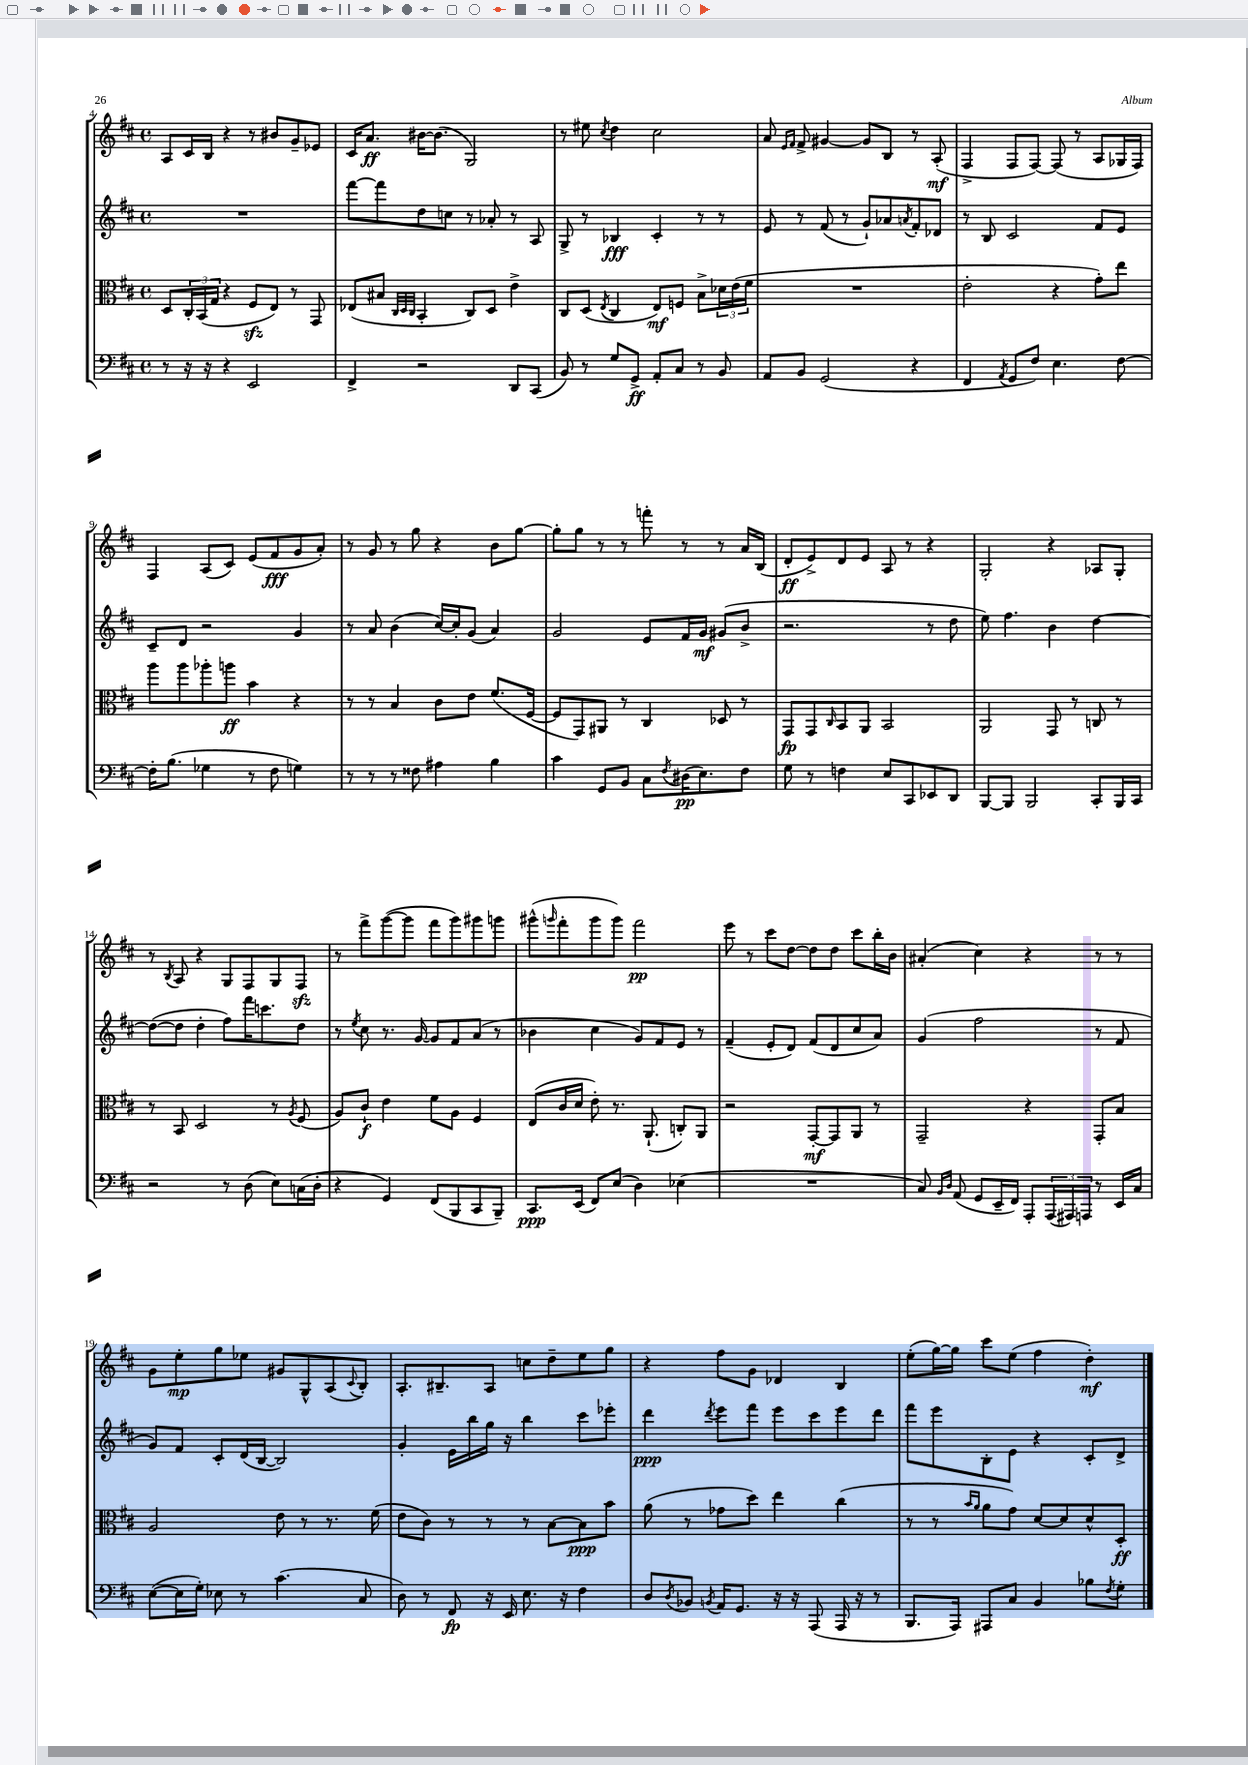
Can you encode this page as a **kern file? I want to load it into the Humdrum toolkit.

**kern	**dynam	**kern	**dynam	**kern	**dynam	**kern	**dynam
*part4	*part4	*part3	*part3	*part2	*part2	*part1	*part1
*staff4	*staff4	*staff3	*staff3	*staff2	*staff2	*staff1	*staff1
*clefF4	*	*clefC3	*	*clefG2	*	*clefG2	*
*k[f#c#]	*	*k[f#c#]	*	*k[f#c#]	*	*k[f#c#]	*
*M4/4	*	*M4/4	*	*M4/4	*	*M4/4	*
*met(c)	*	*met(c)	*	*met(c)	*	*met(c)	*
=4	=4	=4	=4	=4	=4	=4	=4
8r	.	8D/L	.	1r	.	8A/L	.
16r	.	24C#'/L	.	.	.	16c#/L	.
.	.	(24BB/	.	.	.	.	.
16r	.	.	.	.	.	16B/JJ	.
.	.	24G/JJ	.	.	.	.	.
4r	.	4r	.	.	.	4r	.
2EE/	.	8F#zz/L	.	.	.	8r	.
.	.	8E/J)	.	.	.	8b#X/L	.
.	.	8r	.	.	.	8g~/	.
.	.	8GG/	.	.	.	8e-X/J	.
=5	=5	=5	=5	=5	=5	=5	=5
4FF#^/	.	(8E-X/L	.	[8fff#\L	.	16c#/KL	.
.	.	.	.	.	.	8.a/J	ff
.	.	8B#X/J	.	8fff#\]	.	.	.
.	.	32qqC#/LLL	.	.	.	.	.
.	.	32qqD/	.	.	.	.	.
.	.	32qqC#/JJJ	.	.	.	.	.
2r	.	4BB'/	.	8dd\	.	[16b#X\KL	.
.	.	.	.	.	.	(8.b#\J]	.
.	.	.	.	8ccn\J	.	.	.
.	.	8C#/L)	.	8r	.	2G/)	.
.	.	8D/J	.	8a-X'/	.	.	.
8DD/L	.	4e^\	.	8r	.	.	.
(8CC#/J	.	.	.	8A/	.	.	.
=6	=6	=6	=6	=6	=6	=6	=6
8BB/)	.	8C#/L	.	8G^/	.	8r	.
8r	.	(8D/J	.	8r	.	8ee#X\	.
.	.	8qE/	.	.	.	8qcc#/	.
8G/L	.	4C#/	.	4B-X/	fff	4dd\	.
8GG^/J	ff	.	.	.	.	.	.
8AA'/L	.	8E/L)	mf	4c#'/	.	2cc#\	.
8C#/J	.	8Fn/J	.	.	.	.	.
8r	.	8B^\L	.	8r	.	.	.
8BB/	.	24d-X\L	.	8r	.	.	.
.	.	(24e\	.	.	.	.	.
.	.	24f#\JJ	.	.	.	.	.
=7	=7	=7	=7	=7	=7	=7	=7
8AA/L	.	1r	.	8e/	.	8a/	.
.	.	.	.	.	.	16qqe/LL	.
.	.	.	.	.	.	16qqf#/JJ	.
8BB/J	.	.	.	8r	.	8f#^/	.
(2GG/	.	.	.	(8f#/	.	[4g#X/	.
.	.	.	.	8r	.	.	.
.	.	.	.	8g`/L)	.	8g#/L]	.
.	.	.	.	8a-X/	.	8B/J	.
.	.	.	.	8qan/	.	.	.
4r	.	.	.	8f#'/	.	8r	.
.	.	.	.	8d-X/J	.	(8A'/	mf
=8	=8	=8	=8	=8	=8	=8	=8
4FF#/	.	2e'\	.	8r	.	4F#^/	.
.	.	.	.	8B/	.	.	.
8qAA/	.	.	.	.	.	.	.
8GG/L	.	.	.	2c#/	.	8F#/L	.
8F#/J)	.	.	.	.	.	[8F#/J)	.
4.E\	.	4r	.	.	.	(8F#/]	.
.	.	.	.	.	.	8r	.
.	.	8g'\L)	.	8f#/L	.	8A/L	.
[8F#\	.	8ee\J	.	8e/J	.	16G-X/L	.
.	.	.	.	.	.	16F#/JJ)	.
!!LO:LB:g=z
=9	=9	=9	=9	=9	=9	=9	=9
16F#'\KL]	.	8aa\L	.	8c#~/L	.	4F#/	.
(8.B\J	.	.	.	.	.	.	.
.	.	8aa\	.	8d/J	.	.	.
4G-X\	.	8aa-X'\	.	2r	.	(8A/L	.
.	.	8aan\J	ff	.	.	8c#/J)	.
8r	.	4b\	.	.	.	(8e/L	.
8F#\	.	.	.	.	.	8f#/	fff
4Gn\)	.	4r	.	4g/	.	8g/	.
.	.	.	.	.	.	8a'/J)	.
=10	=10	=10	=10	=10	=10	=10	=10
8r	.	8r	.	8r	.	8r	.
8r	.	8r	.	8a/	.	8g/	.
8r	.	4B/	.	(4b\	.	8r	.
8F##X\	.	.	.	.	.	8gg\	.
4A#X\	.	8c#\L	.	[16cc#/LL)	.	4r	.
.	.	.	.	16cc#'/J]	.	.	.
.	.	8e\J	.	(8g/J	.	.	.
4B\	.	(8.f#/L	.	4a/)	.	8b\L	.
.	.	.	.	.	.	[8gg\J	.
.	.	[16F#/Jk	.	.	.	.	.
=11	=11	=11	=11	=11	=11	=11	=11
4c#\	.	8F#/L]	.	2g/	.	8gg'\L]	.
.	.	8GG/)	.	.	.	8gg\J	.
8GG/L	.	8AA#X/J	.	.	.	8r	.
8BB/J	.	8r	.	.	.	8r	.
8C#\L	.	4C#/	.	8e/L	.	8fffn'\	.
8qF#/	.	.	.	.	.	.	.
(16D#X\K	pp	.	.	16f#/L	.	8r	.
8.E\)	.	.	.	16g/JJ	mf	.	.
.	.	8D-X/	.	(8g#X/L	.	8r	.
8F#\J	.	8r	.	8b^/J	.	16a/LL	.
.	.	.	.	.	.	(16B/JJ	.
=12	=12	=12	=12	=12	=12	=12	=12
8G\	.	8GG/L	fp	2.r	.	8d'/L	ff
8r	.	8GG/	.	.	.	8e^/)	.
.	.	16qqC#/	.	.	.	.	.
4Fn\	.	8BB/	.	.	.	8d/	.
.	.	8AA/J	.	.	.	8e/J	.
8E/L	.	2BB/	.	.	.	8A/	.
8CC#/	.	.	.	.	.	8r	.
8EE-X/	.	.	.	8r	.	4r	.
8DD/J	.	.	.	8dd\	.	.	.
=13	=13	=13	=13	=13	=13	=13	=13
[8BBB/L	.	2AA/	.	8ee\)	.	2G'/	.
8BBB/J]	.	.	.	4.ff#\	.	.	.
2BBB/	.	.	.	.	.	.	.
.	.	8GG/	.	4b\	.	4r	.
.	.	8r	.	.	.	.	.
8CC#'/L	.	8Cn/	.	[4dd\	.	8A-X/L	.
16BBB/L	.	8r	.	.	.	8G'/J	.
16CC#/JJ	.	.	.	.	.	.	.
!!LO:LB:g=z
=14	=14	=14	=14	=14	=14	=14	=14
2r	.	8r	.	(8dd\L_	.	8r	.
.	.	.	.	.	.	8qB/	.
.	.	8BB/	.	8dd\J]	.	8A/	.
.	.	2D/	.	4dd'\	.	4r	.
8r	.	.	.	8ff#\L)	.	8G/L	.
(8D\	.	.	.	16fff#\K	.	8F#/	.
.	.	.	.	8.cccn\	.	.	.
8E\L)	.	8r	.	.	.	8G/	.
.	.	8qA/	.	.	.	.	.
(16Cn\L	.	(8F#/	.	8dd\J	.	8F#zz/J	.
16D'\JJ	.	.	.	.	.	.	.
=15	=15	=15	=15	=15	=15	=15	=15
4r	.	8A/L)	.	8r	.	8r	.
.	.	.	.	8qee/	.	.	.
.	.	8c#`/J	f	8cc#\	.	8fff#^\L	.
4GG/)	.	4e\	.	8.r	.	([8ggg\	.
.	.	.	.	.	.	8ggg\J]	.
.	.	.	.	[16g/	.	.	.
(8FF#/L	.	8f#\L	.	8g/L]	.	8fff#\L	.
8BBB/	.	8A\J	.	8f#/	.	8ggg\)	.
8CC#/	.	4F#/	.	(8a/J	.	8ggg#X\	.
8BBB~/J)	.	.	.	8r	.	8gggn\J	.
=16	=16	=16	=16	=16	=16	=16	=16
8.CC#/L	ppp	(8E/L	.	4b-X\	.	(8ggg#X^^\L	.
.	.	.	.	.	.	16qqgggn/	.
.	.	16c#/L	.	.	.	8fff#'\	.
(16EE/Jk	.	16d/JJ	.	.	.	.	.
8FF#/L)	.	8e'\)	.	4cc#\	.	8ggg\	.
(8E/J	.	8.r	.	.	.	8ggg\J)	.
4D\)	.	.	.	8g/L)	.	2fff#\	pp
.	.	(8.AA`/	.	.	.	.	.
.	.	.	.	8f#/	.	.	.
(4E-X\	.	8Cn'/L)	.	8e/J	.	.	.
.	.	8AA/J	.	8r	.	.	.
=17	=17	=17	=17	=17	=17	=17	=17
1r	.	2r	.	(4f#~/	.	8eee\	.
.	.	.	.	.	.	8r	.
.	.	.	.	8e'/L	.	8ccc#\L	.
.	.	.	.	8d/J)	.	[8dd\J	.
.	.	[8GG'/L	mf	(8f#/L	.	8dd\L]	.
.	.	8GG/]	.	8d/	.	8dd\J	.
.	.	8AA/J	.	8cc#/	.	8ccc#\L	.
.	.	8r	.	8a/J)	.	16bb'\L	.
.	.	.	.	.	.	16b\JJ	.
=18	=18	=18	=18	=18	=18	=18	=18
8C#/)	.	2GG~/	.	(4g/	.	(4a#X'/	.
16qqBB/LL	.	.	.	.	.	.	.
16qqD/JJ	.	.	.	.	.	.	.
(8AA/	.	.	.	.	.	.	.
8GG/L	.	.	.	2ff#\	.	4cc#\)	.
16EE~/L	.	.	.	.	.	.	.
16FF#/JJ)	.	.	.	.	.	.	.
8AAA'/L	.	4r	.	.	.	4r	.
(24AAA/L	.	.	.	.	.	.	.
24AAA#X/)	.	.	.	.	.	.	.
24AAAn/JJ	.	.	.	.	.	.	.
8r	.	8GG'/L	.	8r	.	8r	.
16EE/LL	.	8B/J	.	8f#/	.	8r	.
16C#/JJ	.	.	.	.	.	.	.
!!LO:LB:g=z
=19	=19	=19	=19	=19	=19	=19	=19
([8E\L	.	2A/	.	8g/L)	.	8g\L	.
16E\L]	.	.	.	8f#/J	.	8ee'\	mp
16G'\JJ)	.	.	.	.	.	.	.
8E-X\	.	.	.	8c#'/L	.	8gg\	.
8r	.	.	.	(16d/L	.	8ee-X\J	.
.	.	.	.	[16B/JJ	.	.	.
(4.c#\	.	8e\	.	2B/])	.	8g#X/L	.
.	.	8r	.	.	.	8G^^/	.
.	.	8.r	.	.	.	(8A/	.
.	.	.	.	.	.	8qqc#/	.
8C#/	.	.	.	.	.	8B'/J)	.
.	.	(16f#\	.	.	.	.	.
=20	=20	=20	=20	=20	=20	=20	=20
8D\)	.	8e\L	.	4g'/	.	8.A'/L	.
8r	.	8c#\J)	.	.	.	.	.
.	.	.	.	.	.	8.B#X~/	.
8FF#/	fp	8r	.	16e\LL	.	.	.
.	.	.	.	16bb\	.	.	.
16r	.	8r	.	16gg\JJ	.	8A/J	.
16EE/	.	.	.	16r	.	.	.
8.E\	.	8r	.	4bb\	.	8ccn\L	.
.	.	[8B\L	.	.	.	8dd~\	.
16r	.	.	.	.	.	.	.
4F#\	.	8B\]	ppp	8ccc#\L	.	8ee\	.
.	.	8b\J	.	8eee-X'\J	.	8gg\J	.
=21	=21	=21	=21	=21	=21	=21	=21
8D/L	.	(8a\	.	4ddd\	ppp	4r	.
8qD/	.	.	.	.	.	.	.
8BB-X/J	.	8r	.	.	.	.	.
8qBBn/	.	.	.	8qddd/	.	.	.
16AA/KL	.	8g-X\L	.	8eee\L	.	8ff#\L	.
8.GG/J	.	.	.	.	.	.	.
.	.	8dd\J)	.	8fff#\J	.	8g\J	.
16r	.	4ee\	.	8eee\L	.	4d-X/	.
16r	.	.	.	.	.	.	.
(8AAA/	.	.	.	8ccc#\	.	.	.
16AAA/	.	(4cc#\	.	8eee\	.	4B/	.
16r	.	.	.	.	.	.	.
8r	.	.	.	8ddd\J	.	.	.
=22	=22	=22	=22	=22	=22	=22	=22
8.BBB/L	.	8r	.	8fff#\L	.	(8ee'\L	.
.	.	8r	.	8eee\	.	[16gg\L)	.
16AAA/Jk)	.	.	.	.	.	16gg\JJ]	.
.	.	16qqb/LL	.	.	.	.	.
.	.	16qqa/JJ	.	.	.	.	.
8AAA#X/L	.	8a\L	.	8B'\	.	8ccc#\L	.
8C#/J	.	8g\J)	.	8e\J	.	(8ee\J	.
4BB/	.	[8d/L	.	4r	.	4ff#\	.
.	.	8d/]	.	.	.	.	.
8B-X\L	.	8d^^/	.	8c#'/L	.	4dd'\)	mf
8qF#/	.	.	.	.	.	.	.
8G'\J	.	8D'/J	ff	8d^/J	.	.	.
==	==	==	==	==	==	==	==
*-	*-	*-	*-	*-	*-	*-	*-
